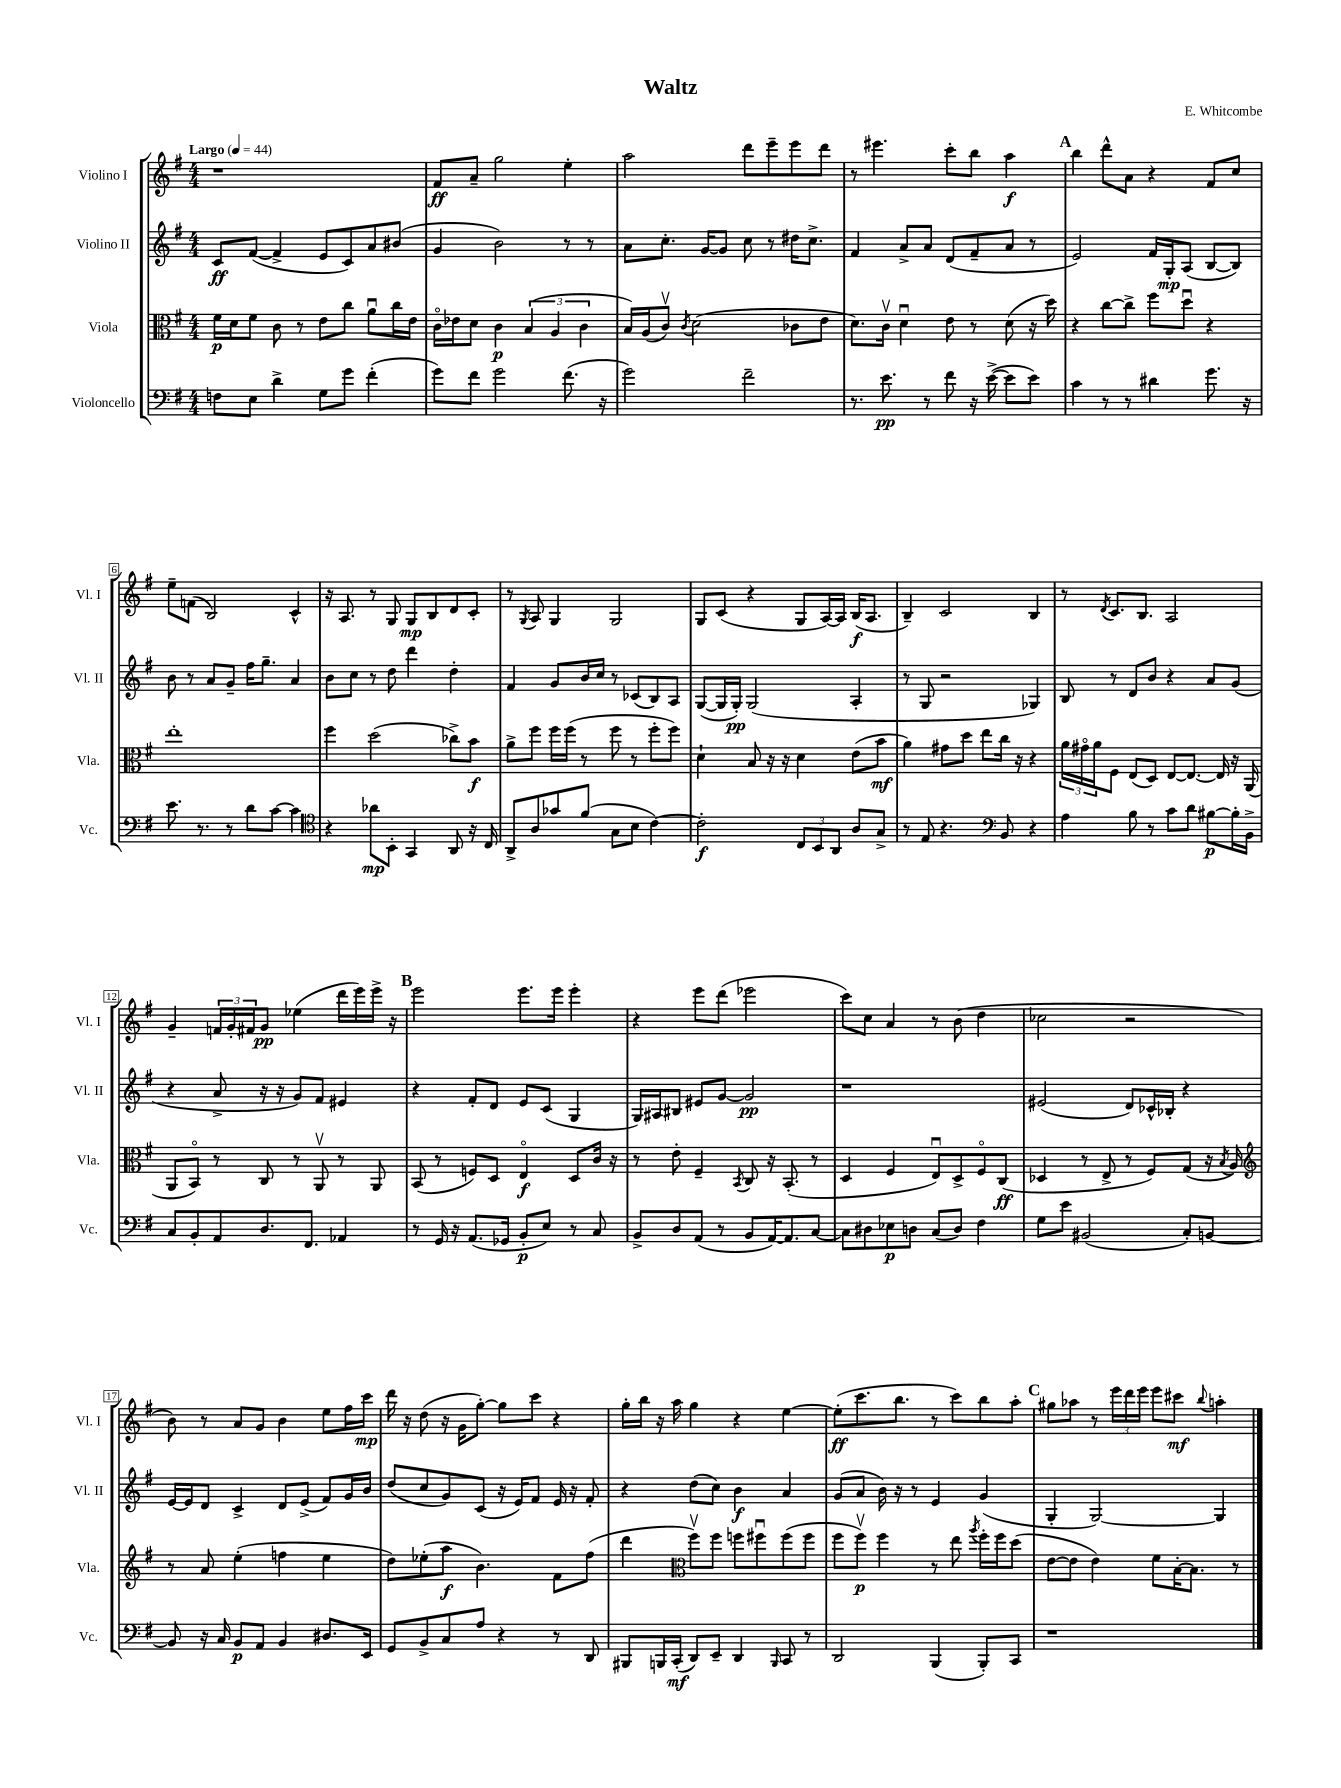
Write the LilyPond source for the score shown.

\header { title = "Waltz" composer = "E. Whitcombe" }
<<
\new StaffGroup <<
\new Staff = "s0" \with { instrumentName = "Violino I" shortInstrumentName = "Vl. I" } {
    \clef treble \key g \major \numericTimeSignature \time 4/4 \tempo "Largo" 4 = 44
    r1 |
    fis'8\ff a'8-- g''2 e''4-. |
    a''2 d'''8 e'''8-- e'''8 d'''8 |
    r8 eis'''4. c'''8-. b''8 a''4\f |
    \mark \markup { \bold "A" } b''4 d'''8-^ a'8 r4 fis'8 c''8 |
    e''8-- f'8( b2) c'4-^ |
    r16 a8. r8 g8 g8\mp b8 d'8 c'8-. |
    r8 \acciaccatura { g8 } a8 g4 g2 |
    g8 c'8( r4 g8 a16~) a16 b16\f( a8. |
    b4--) c'2 b4 |
    r8 \acciaccatura { d'8 } c'8. b8. a2 |
    g'4-- \tuplet 3/2 { f'16 g'16-. fis'16 } g'8\pp ees''4( d'''16 e'''16) e'''16-> r16 |
    \mark \markup { \bold "B" } e'''2 e'''8. e'''16 e'''4-. |
    r4 e'''8 d'''8( ees'''2 |
    c'''8) c''8 a'4 r8 b'8( d''4 |
    ces''2 r2 |
    b'8) r8 a'8 g'8 b'4 e''8 fis''16 c'''16\mp |
    d'''16 r16 d''8( r16 g'16 g''8~-.) g''8 c'''8 r4 |
    g''16-. b''16 r16 a''16 g''4 r4 e''4~ |
    e''8-.\ff( c'''8. b''8. r8 c'''8) b''8 a''8-. |
    \mark \markup { \bold "C" } gis''8 aes''8 r8 \tuplet 3/2 { e'''16 d'''16 e'''16 } e'''8 cis'''8\mf \appoggiatura { b''8 } a''4-. \bar "|." |
}
\new Staff = "s1" \with { instrumentName = "Violino II" shortInstrumentName = "Vl. II" } {
    \clef treble \key g \major \numericTimeSignature \time 4/4
    c'8\ff fis'8~( fis'4-> e'8 c'8) a'8 bis'8( |
    g'4 b'2) r8 r8 |
    a'8 c''8.-. g'16~ g'8 c''8 r8 dis''16 c''8.-> |
    fis'4 a'8-> a'8 d'8( fis'8-- a'8 r8 |
    \mark \markup { \bold "A" } e'2) fis'16 g16-.\mp a8( b8~ b8) |
    b'8 r8 a'8 g'8-- fis''16 g''8.-- a'4 |
    b'8 c''8 r8 d''8 d'''4 d''4-. |
    fis'4 g'8 b'16 c''16 r8 ces'8( b8) a8 |
    g8~( g16 g16-.\pp) g2( a4-. |
    r8 g8 r2 ges4) |
    b8 r8 d'8 b'8 r4 a'8 g'8( |
    r4 a'8-> r16 r16 g'8) fis'8 eis'4 |
    \mark \markup { \bold "B" } r4 fis'8-. d'8 e'8 c'8( g4 |
    g16) ais16 bis8 eis'8 g'8~ g'2\pp |
    r1 |
    eis'2( d'8) ces'16-^ bes16-. r4 |
    e'16~ e'16 d'8 c'4-> d'8 e'8->( fis'8) g'16 b'16 |
    d''8( c''8 g'8) c'8( r16 e'16) fis'8 e'16 r16 fis'8-. |
    r4 d''8( c''8) b'4\f a'4 |
    g'8( a'8 b'16) r16 r8 e'4 g'4( |
    \mark \markup { \bold "C" } g4-. g2~) g4 \bar "|." |
}
\new Staff = "s2" \with { instrumentName = "Viola" shortInstrumentName = "Vla." } {
    \clef alto \key g \major \numericTimeSignature \time 4/4
    fis'16\p d'16 fis'8 c'8 r8 e'8 c''8 a'8\downbow c''16 e'16 |
    c'16\flageolet ees'16 d'8 c'4\p \tuplet 3/2 { b4( a4 c'4 } |
    b16) a16( c'8\upbow) \acciaccatura { c'8 } d'2( ces'8 e'8 |
    d'8.) c'16\upbow d'4\downbow e'8 r8 d'8( r16 d''16) |
    \mark \markup { \bold "A" } r4 c''8~ c''8-> fis''8 d''8\downbow r4 |
    e''1-. |
    fis''4 d''2( ces''8->) b'8\f |
    a'8-> fis''8 fis''16 fis''16( r8 fis''8 r8 fis''8-. fis''8) |
    d'4-! b8 r16 r16 d'4 e'8( b'8\mf |
    a'4) gis'8 d''8 e''8 c''16 r16 r4 |
    \tuplet 3/2 { a'16 gis'16\flageolet a'16 } fis8 e8( d8) e8~ e8.~ e16 r16 a,16( |
    a,8 b,8\flageolet) r8 c8 r8 a,8\upbow r8 a,8 |
    \mark \markup { \bold "B" } b,8( r8 f8) d8 e4\flageolet\f d8 c'16 r16 |
    r8 e'8-. fis4-- \acciaccatura { b,8 } c8 r16 b,8.-.( r8 |
    d4 fis4 e8\downbow) d8-> fis8\flageolet c8\ff( |
    des4 r8 e8-> r8 fis8) g8( r16 \acciaccatura { b8 } a16) |
    \clef treble r8 a'8 e''4-.( f''4 e''4 |
    d''8) ees''8-.( a''8\f b'4.) fis'8 fis''8( |
    d'''4 \clef alto fis''8\upbow) fis''8 f''8 fis''8\downbow fis''8( fis''8 |
    fis''8 fis''8\upbow\p) fis''4 r8 e''8 \acciaccatura { a''8 } fis''16-. fis''16 d''8( |
    \mark \markup { \bold "C" } e'8~ e'8 e'4) fis'8 b16~-. b8. r8 \bar "|." |
}
\new Staff = "s3" \with { instrumentName = "Violoncello" shortInstrumentName = "Vc." } {
    \clef bass \key g \major \numericTimeSignature \time 4/4
    f8 e8 d'4-> g8 g'8 fis'4-.( |
    g'8) fis'8 g'2 fis'8.( r16 |
    g'2) fis'2-- |
    r8. e'8.\pp r8 fis'8 r16 e'16~->( e'8 e'8) |
    \mark \markup { \bold "A" } c'4 r8 r8 dis'4 g'8. r16 |
    e'8. r8. r8 d'8 c'8~ c'4 |
    \clef tenor r4 aes'8\mp b,8-. g,4 a,8 r16 c16 |
    a,8-> a8 ges'8 fis'8( g8 b8 c'4~) |
    c'2-.\f \tuplet 3/2 { c8 b,8 a,8 } a8 g8-> |
    r8 e8 r4. \clef bass b,8 r4 |
    a4 b8 r8 c'8 d'8 bis8~\p bis16-. b,16-> |
    c8 b,8-. a,8 d8. fis,8. aes,4 |
    \mark \markup { \bold "B" } r8 g,16 r16 a,8.( ges,16 b,8-.\p e8) r8 c8 |
    b,8-> d8 a,8( r8 b,8 a,16~) a,8. c8~ |
    c8 dis8 ees8\p d8 c8( d8) fis4 |
    g8 e'8 bis,2( c8-.) b,8~ |
    b,8 r16 c16 b,8\p a,8 b,4 dis8. e,16 |
    g,8 b,8-> c8 a8 r4 r8 d,8 |
    bis,,8 b,,16 c,16-.\mf( d,8) e,8-- d,4 \grace { b,,16 } c,8 r8 |
    d,2 b,,4( b,,8-.) c,8 |
    \mark \markup { \bold "C" } r1 \bar "|." |
}
>>
>>
\layout { \context { \Score \override BarNumber.stencil = #(make-stencil-boxer 0.1 0.3 ly:text-interface::print) } }
